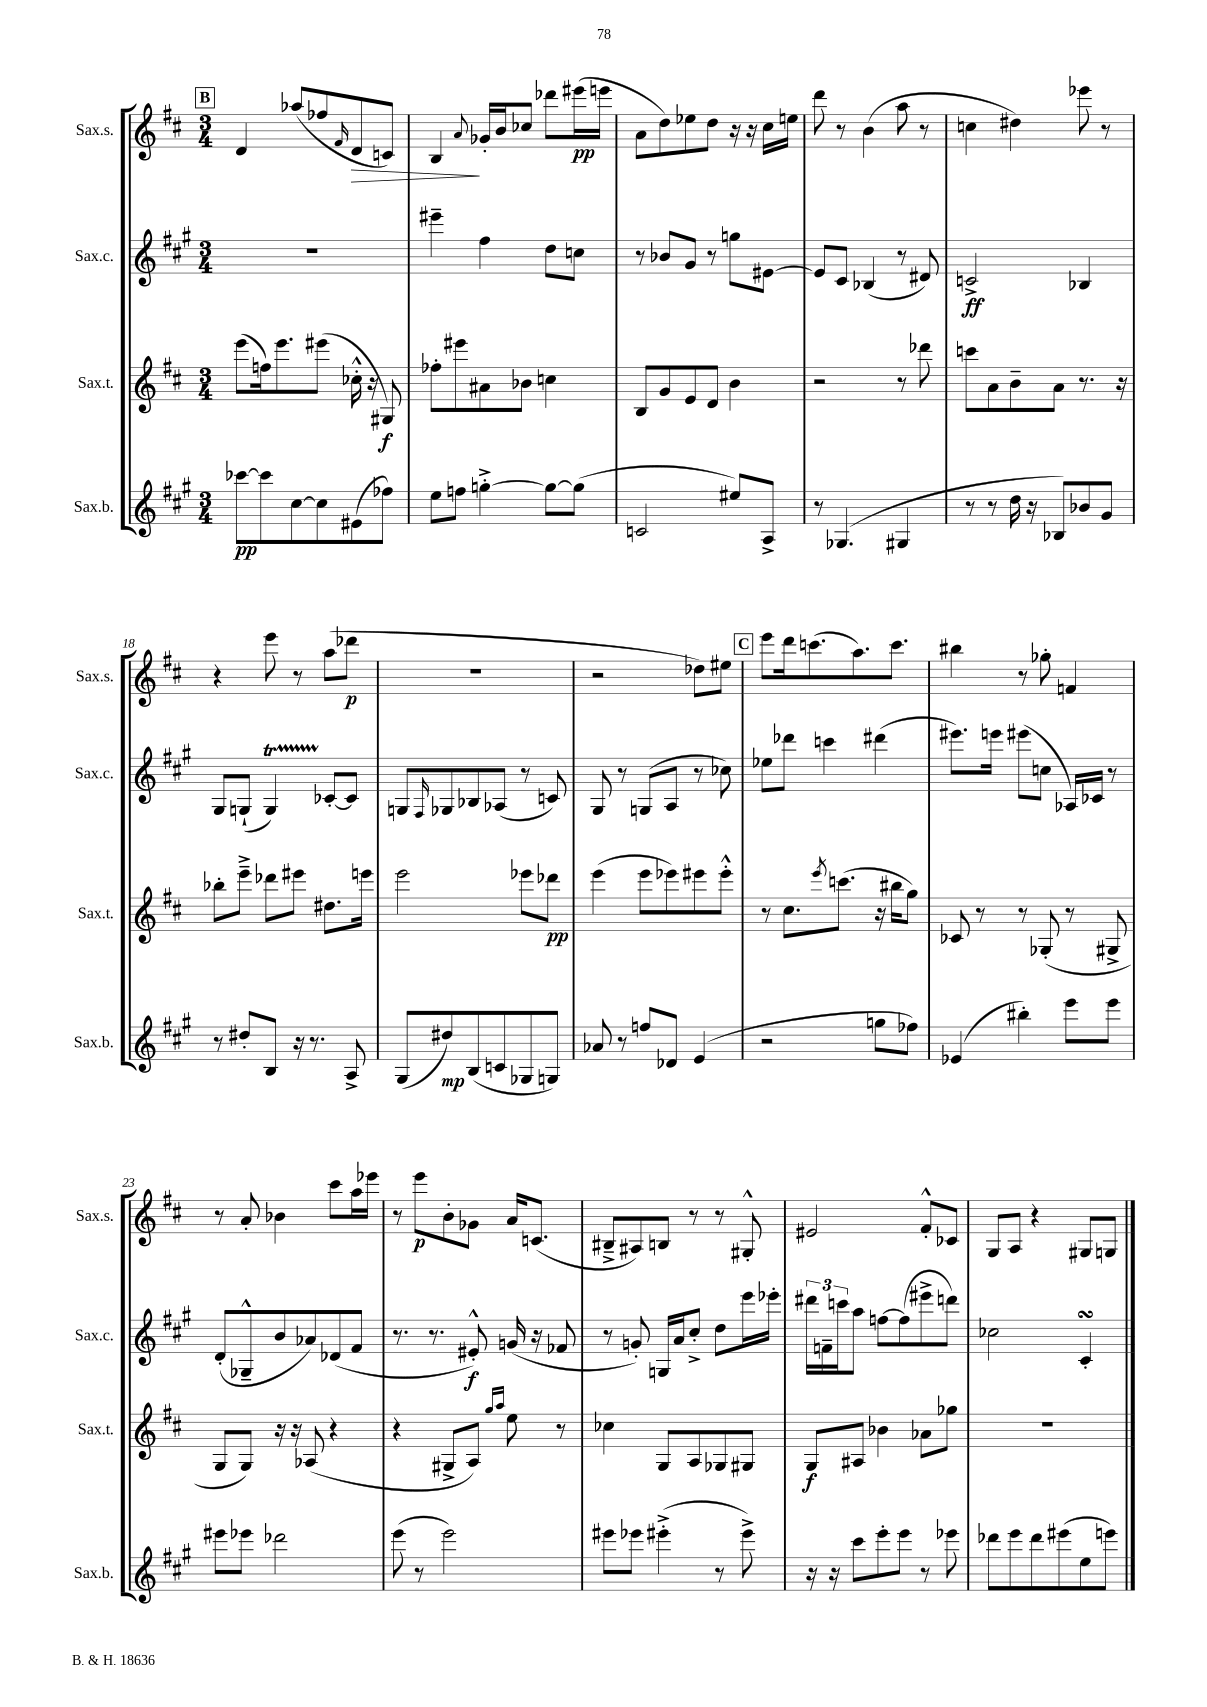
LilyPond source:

<<
\new StaffGroup <<
\new Staff = "s0" \with { instrumentName = "Sax.s." shortInstrumentName = "Sax.s." } {
    \clef treble \key d \major \numericTimeSignature \time 3/4
    \mark \markup { \box "B" } d'4 aes''8( fes''8 \grace { fis'16 } d'8\> c'8) |
    b4\! \appoggiatura { a'8 } ges'16-. b'16 ces''8 des'''8 eis'''16\pp( e'''16 |
    a'8 d''8) ees''8 d''8 r16 r16 cis''16 e''16 |
    d'''8 r8 b'4( a''8 r8 |
    c''4 dis''4) ees'''8 r8 |
    r4 e'''8 r8 a''8( des'''8\p |
    R2. |
    r2 des''8) eis''8 |
    \mark \markup { \box "C" } e'''8 d'''16 c'''8.( a''8.) c'''8. |
    bis''4 r8 ges''8-. f'4 |
    r8 a'8-. bes'4 cis'''8 a''16 ees'''16 |
    r8 e'''8\p b'8-. ges'8 a'16 c'8.( |
    bis8---> ais8) b8 r8 r8 gis8-.-^ |
    eis'2 fis'8-.-^ ces'8 |
    g8 a8 r4 gis8 g8 \bar "|." |
}
\new Staff = "s1" \with { instrumentName = "Sax.c." shortInstrumentName = "Sax.c." } {
    \clef treble \key a \major \numericTimeSignature \time 3/4
    \mark \markup { \box "B" } R2. |
    eis'''4-- fis''4 d''8 c''8 |
    r8 bes'8 gis'8 r8 g''8 eis'8~ |
    eis'8 cis'8 bes4( r8 dis'8) |
    c'2->\ff bes4 |
    gis8 g8-!( g4\startTrillSpan) ces'8~-.\stopTrillSpan ces'8 |
    g8 \grace { fis16 } ges8 bes8 aes8( r8 c'8) |
    gis8 r8 g8( a8 r8 ces''8) |
    \mark \markup { \box "C" } ees''8 des'''8 c'''4 dis'''4( |
    eis'''8.) e'''16 eis'''8( c''8 aes16) ces'16 r8 |
    d'8-.( ges8---^ b'8 aes'8) des'8( fis'8 |
    r8. r8. eis'8-.-^\f) g'16( r16 fes'8 |
    r8 g'8-.) g16 a'16 cis''8-.-> d''8 e'''16 ees'''16-. |
    \tuplet 3/2 { dis'''16 f'16-- c'''16 } a''8 f''8~ f''8( eis'''8-> d'''8) |
    ces''2 cis'4-.\turn \bar "|." |
}
\new Staff = "s2" \with { instrumentName = "Sax.t." shortInstrumentName = "Sax.t." } {
    \clef treble \key d \major \numericTimeSignature \time 3/4
    \mark \markup { \box "B" } e'''8( f''16) e'''8. eis'''8( ces''16-.-^ r16 gis8\f) |
    fes''8-. eis'''8 ais'8 bes'8 c''4 |
    b8 g'8 e'8 d'8 b'4 |
    r2 r8 des'''8 |
    c'''8 a'8 b'8-- a'8 r8. r16 |
    bes''8-. e'''8---> des'''8 eis'''8 dis''8. e'''16 |
    e'''2 ees'''8 des'''8\pp |
    e'''4( e'''8 ees'''8) eis'''8 eis'''8-.-^ |
    \mark \markup { \box "C" } r8 cis''8. \acciaccatura { e'''8 } c'''8.( r16 bis''16 g''8) |
    ces'8 r8 r8 ges8-.( r8 gis8-> |
    g8 g8) r16 r16 aes8( r4 |
    r4 gis8-> a8) \grace { g''16 a''16 } e''8 r8 |
    ces''4 g8 a8 ges8 gis8 |
    g8\f ais8 bes'4 aes'8 ges''8 |
    R2. \bar "|." |
}
\new Staff = "s3" \with { instrumentName = "Sax.b." shortInstrumentName = "Sax.b." } {
    \clef treble \key a \major \numericTimeSignature \time 3/4
    \mark \markup { \box "B" } ces'''8~\pp ces'''8 cis''8~ cis''8 eis'8( fes''8) |
    e''8 f''8 g''4~-.-> g''8~ g''8( |
    c'2 eis''8) a8-> |
    r8 ges4.( gis4 |
    r8 r8 d''16 r16 bes8) bes'8 gis'8 |
    r8 dis''8-. b8 r16 r8. a8-> |
    gis8( dis''8\mp) b8( c'8 ges8 g8) |
    aes'8 r8 f''8 des'8 e'4( |
    \mark \markup { \box "C" } r2 g''8 fes''8) |
    ees'4( bis''4-.) e'''8 e'''8 |
    eis'''8 ees'''8 des'''2 |
    e'''8( r8 e'''2) |
    eis'''8 ees'''8 eis'''4-.->( r8 eis'''8->) |
    r16 r16 cis'''8 e'''8-. e'''8 r8 ees'''8 |
    des'''8 e'''8 des'''8 eis'''8( e''8 e'''8) \bar "|." |
}
>>
>>
\layout { \context { \Score currentBarNumber = #13 } }
